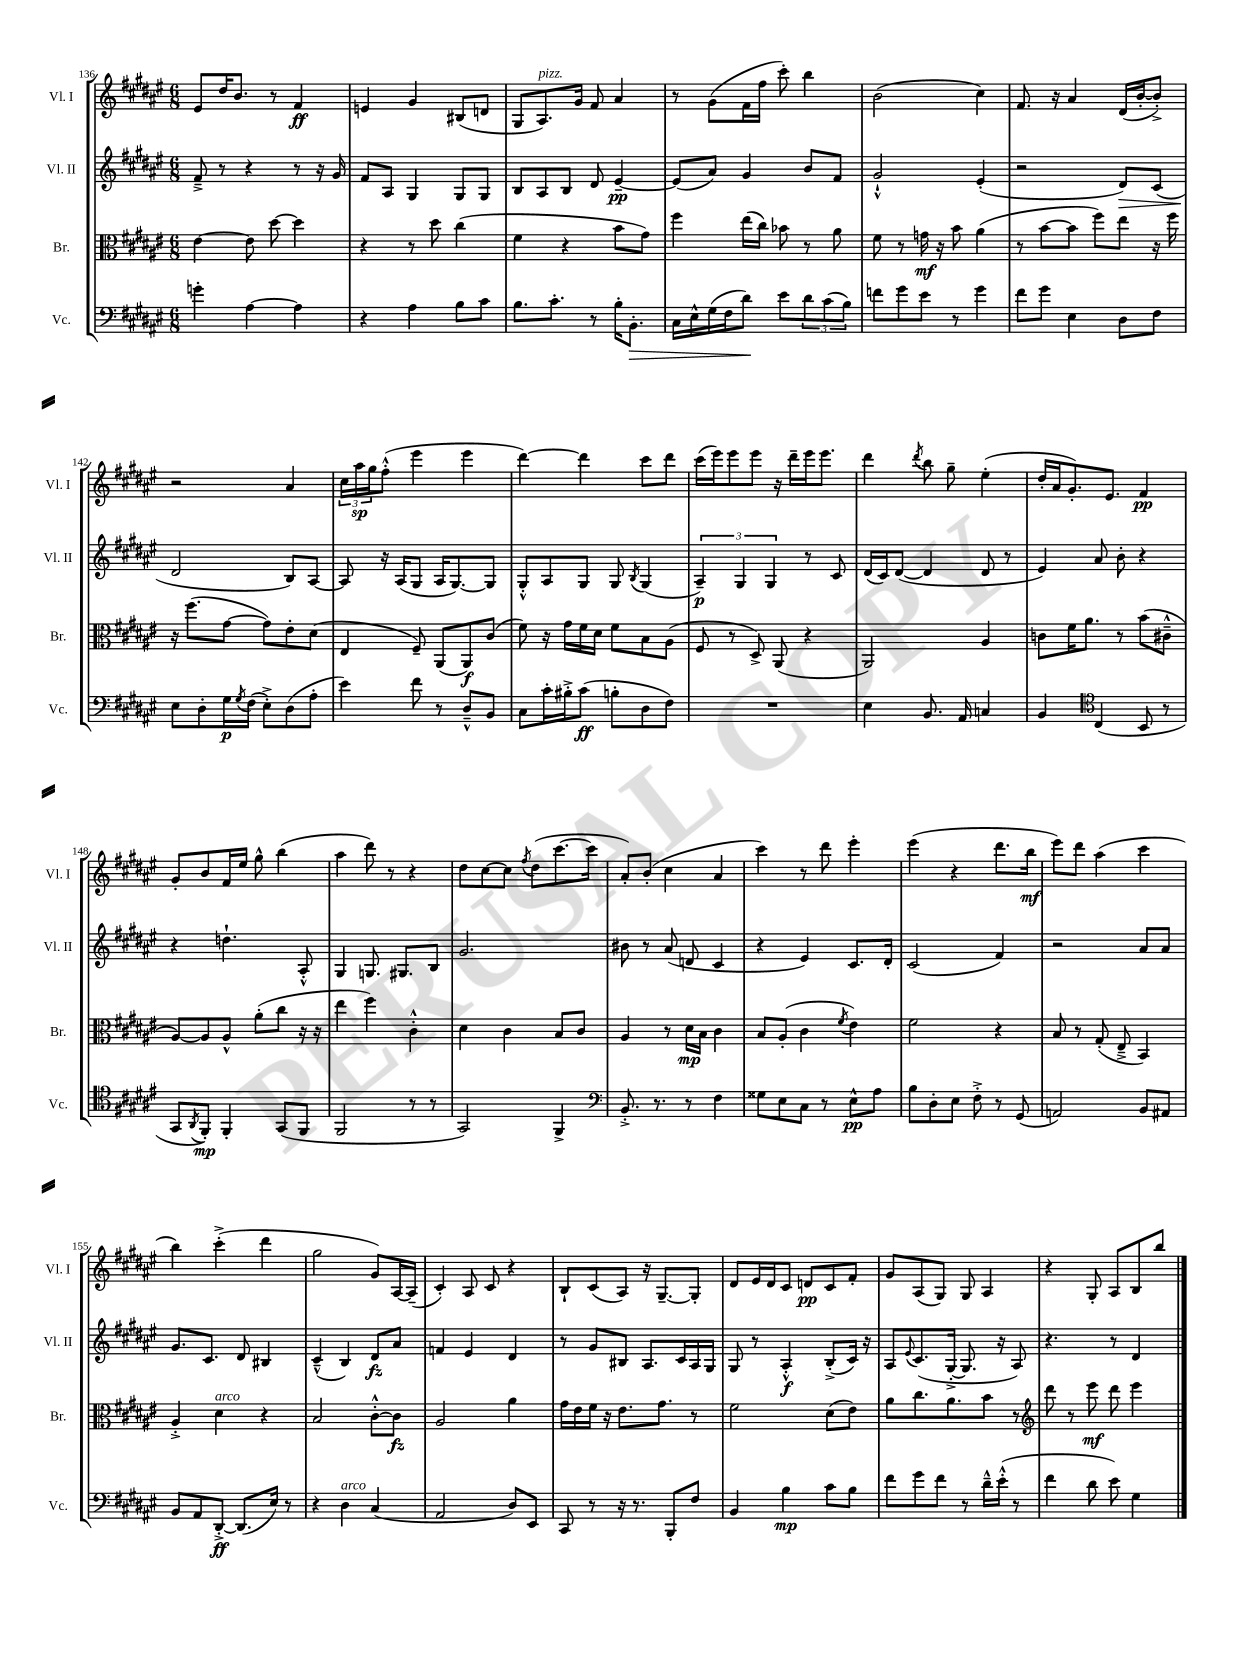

**kern	**dynam	**kern	**dynam	**kern	**dynam	**kern	**dynam
*part4	*part4	*part3	*part3	*part2	*part2	*part1	*part1
*staff4	*staff4	*staff3	*staff3	*staff2	*staff2	*staff1	*staff1
*I"Vc.	*	*I"Br.	*	*I"Vl. II	*	*I"Vl. I	*
*I'Vc.	*	*I'Br.	*	*I'Vl. II	*	*I'Vl. I	*
*clefF4	*	*clefC3	*	*clefG2	*	*clefG2	*
*k[f#c#g#d#a#e#]	*	*k[f#c#g#d#a#e#]	*	*k[f#c#g#d#a#e#]	*	*k[f#c#g#d#a#e#]	*
*M6/8	*	*M6/8	*	*M6/8	*	*M6/8	*
=136	=136	=136	=136	=136	=136	=136	=136
4gn'\	.	[4e#\	.	8f#~^/	.	8e#/L	.
.	.	.	.	8r	.	16dd#/K	.
.	.	.	.	.	.	8.b/J	.
[4A#\	.	8e#\]	.	4r	.	.	.
.	.	[8dd#\	.	.	.	8r	.
4A#\]	.	4dd#\]	.	8r	.	4f#/	ff
.	.	.	.	16r	.	.	.
.	.	.	.	16g#/	.	.	.
=137	=137	=137	=137	=137	=137	=137	=137
4r	.	4r	.	8f#/L	.	4en/	.
.	.	.	.	8A#/J	.	.	.
4A#\	.	8r	.	4G#/	.	4g#/	.
.	.	8dd#\	.	.	.	.	.
8B\L	.	(4cc#\	.	8G#/L	.	(8B#X/L	.
8c#\J	.	.	.	8G#/J	.	8dn/J	.
=138	=138	=138	=138	=138	=138	=138	=138
8.B\L	.	4f#\	.	8B/L	.	8G#/L	.
!	!	!	!	!	!	!LO:TX:a:i:t=pizz.	!
.	.	.	.	8A#/	.	8.A#/)	.
8.c#'\J	.	.	.	.	.	.	.
.	.	4r	.	8B/J	.	.	.
.	.	.	.	.	.	16g#/Jk	.
8r	.	.	.	8d#/	.	8f#/	.
16B'\KL	.	8b\L	.	[4e#~/	pp	4a#/	.
!	!LO:HP:b	!	!	!	!	!	!
8.BB'\J	>	.	.	.	.	.	.
.	.	8g#\J)	.	.	.	.	.
=139	=139	=139	=139	=139	=139	=139	=139
16C#\LL	.	4ff#\	.	(8e#/L]	.	8r	.
16E#^^\	.	.	.	.	.	.	.
(16G#\	.	.	.	8a#/J)	.	(8g#\L	.
16F#\J	.	.	.	.	.	.	.
8d#\J)	.	(16ee#\LL	.	4g#/	.	16f#\L	.
.	.	16cc#\JJ)	.	.	.	16ff#\JJ	.
8e#\L	]	8b-X\	.	.	.	8ccc#'\)	.
12d#\	.	8r	.	8b/L	.	4bb\	.
(12c#\	.	.	.	.	.	.	.
.	.	8a#\	.	8f#/J	.	.	.
12B\J)	.	.	.	.	.	.	.
=140	=140	=140	=140	=140	=140	=140	=140
8fn\L	.	8f#\	.	2g#`^^/	.	(2b\	.
8g#\	.	8r	.	.	.	.	.
8e#\J	.	16gn\	mf	.	.	.	.
.	.	16r	.	.	.	.	.
8r	.	8b\	.	.	.	.	.
4g#\	.	(4a#\	.	(4e#'/	.	4cc#\)	.
=141	=141	=141	=141	=141	=141	=141	=141
8f#\L	.	8r	.	2r	.	8.f#/	.
8g#\J	.	[8b\L	.	.	.	.	.
.	.	.	.	.	.	16r	.
4E#\	.	8b\J]	.	.	.	4a#/	.
.	.	8ff#\L)	.	.	.	.	.
!	!	!	!	!	!LO:HP:b	!	!
8D#\L	.	8ee#\J	.	8d#/L)	>	(16d#/LL	.
.	.	.	.	.	.	[16b'/J	.
8F#\J	.	16r	.	(8c#/J	.	8b'^/J])	.
.	.	16ff#\	.	.	.	.	.
!!LO:LB:g=z
=142	=142	=142	=142	=142	=142	=142	=142
8E#\L	.	16r	.	2d#/	.	2r	.
.	.	(8.ff#\L	.	.	.	.	.
8D#'\	.	.	.	.	.	.	.
16G#\L	p	[8g#\J	.	.	.	.	.
8qG#/	.	.	.	.	.	.	.
(16F#\JJ	.	.	.	.	.	.	.
8E#'^\L)	.	8g#\L])	.	.	.	.	.
(8D#\	.	8e#'\	.	8B/L)	]	4a#/	.
8A#'\J	.	(8d#\J	.	[8A#/J	.	.	.
=143	=143	=143	=143	=143	=143	=143	=143
4e#\)	.	4E#/	.	8A#/]	.	24cc#\LL	.
.	.	.	.	.	.	24aa#\	sp
.	.	.	.	.	.	24gg#\J	.
.	.	.	.	16r	.	(8ff#'^^\J	.
.	.	.	.	(16A#/KL	.	.	.
8f#\	.	8F#~/)	.	8G#/J	.	4eee#\	.
8r	.	(8AA#/L	.	16A#/KL	.	.	.
.	.	.	.	[8.G#/)	.	.	.
8D#~^^/L	.	8AA#/)	f	.	.	4eee#\	.
8BB/J	.	(8c#/J	.	8G#/J]	.	.	.
=144	=144	=144	=144	=144	=144	=144	=144
8C#\L	.	8f#\)	.	8G#'^^/L	.	[4ddd#\)	.
16c#'\L	.	16r	.	8A#/	.	.	.
16B#X'^\J	.	16g#\LL	.	.	.	.	.
(8c#\J	ff	16f#\	.	8G#/J	.	4ddd#\]	.
.	.	16d#\JJ	.	.	.	.	.
8Bn'\L	.	8f#\L	.	8G#/	.	.	.
.	.	.	.	8qB/	.	.	.
8D#\	.	8B\	.	(4G#/	.	8ccc#\L	.
8F#\J)	.	(8A#\J	.	.	.	8ddd#\J	.
=145	=145	=145	=145	=145	=145	=145	=145
2.r	.	8F#/	.	6A#~/)	p	(16ccc#\LL	.
.	.	.	.	.	.	16eee#\J)	.
.	.	8r	.	.	.	8eee#\	.
.	.	.	.	6G#/	.	.	.
.	.	8D#^/)	.	.	.	8eee#\J	.
.	.	.	.	6G#/	.	.	.
.	.	(8AA#/	.	.	.	16r	.
.	.	.	.	.	.	16ddd#~\LL	.
.	.	4r	.	8r	.	16eee#\J	.
.	.	.	.	.	.	8.eee#\J	.
.	.	.	.	8c#/	.	.	.
=146	=146	=146	=146	=146	=146	=146	=146
4E#\	.	2AA#/)	.	(16d#/LL	.	4ddd#\	.
.	.	.	.	16c#/J)	.	.	.
.	.	.	.	([8d#/J	.	.	.
.	.	.	.	.	.	8qddd#/	.
8.BB/	.	.	.	4d#/]	.	8bb\	.
.	.	.	.	.	.	8gg#~\	.
16AA#/	.	.	.	.	.	.	.
4Cn/	.	4A#/	.	8d#/	.	(4ee#'\	.
.	.	.	.	8r	.	.	.
=147	=147	=147	=147	=147	=147	=147	=147
4BB/	.	8cn\L	.	4e#/)	.	16dd#'/LL	.
.	.	.	.	.	.	16a#/J	.
.	.	16f#\K	.	.	.	8.g#'/)	.
.	.	8.a#\J	.	.	.	.	.
*clefC4	*	*	*	*	*	*	*
(4C#/	.	.	.	8a#/	.	.	.
.	.	.	.	.	.	8.e#/J	.
.	.	8r	.	8b'\	.	.	.
8BB/	.	(8b\L	.	4r	.	4f#/	pp
8r	.	8c#X~^^\J	.	.	.	.	.
!!LO:LB:g=z
=148	=148	=148	=148	=148	=148	=148	=148
8GG#/L	.	[8A#/L)	.	4r	.	8g#'/L	.
8qAA#/	.	.	.	.	.	.	.
8FF#'/J)	mp	8A#/]	.	.	.	8b/	.
4FF#'/	.	8A#^^/J	.	4.ddn`\	.	16f#/L	.
.	.	.	.	.	.	16ee#/JJ	.
.	.	(8a#'\L	.	.	.	8gg#^^\	.
(8GG#/L	.	8cc#\J	.	.	.	(4bb\	.
8FF#/J	.	16r	.	8A#'^^/	.	.	.
.	.	16r	.	.	.	.	.
=149	=149	=149	=149	=149	=149	=149	=149
2FF#/	.	4ee#\	.	4G#/	.	4aa#\	.
.	.	4ff#\)	.	8.Gn/	.	8ddd#\)	.
.	.	.	.	.	.	8r	.
.	.	.	.	8.G#X/L	.	.	.
8r	.	4c#'^^\	.	.	.	4r	.
8r	.	.	.	8B/J	.	.	.
=150	=150	=150	=150	=150	=150	=150	=150
2GG#/)	.	4d#\	.	2.g#/	.	8dd#\L	.
.	.	.	.	.	.	[8cc#\	.
.	.	4c#\	.	.	.	8cc#\J]	.
.	.	.	.	.	.	8qff#/	.
.	.	.	.	.	.	(8dd#\L	.
4FF#^/	.	8B/L	.	.	.	[8.ccc#\	.
.	.	8c#/J	.	.	.	.	.
.	.	.	.	.	.	16ccc#\Jk]	.
=151	=151	=151	=151	=151	=151	=151	=151
*clefF4	*	*	*	*	*	*	*
8.BB'^/	.	4A#/	.	8b#X\	.	8a#'/L)	.
.	.	.	.	8r	.	(8b'/J	.
8.r	.	.	.	.	.	.	.
.	.	8r	.	(8a#/	.	4cc#\	.
8r	.	16d#\LL	mp	8dn/	.	.	.
.	.	16B\JJ	.	.	.	.	.
4F#\	.	4c#\	.	4c#/	.	4a#/	.
=152	=152	=152	=152	=152	=152	=152	=152
8G##X\L	.	8B/L	.	4r	.	4ccc#\)	.
8E#\	.	(8A#'/J	.	.	.	.	.
8C#\J	.	4c#\	.	4e#/)	.	8r	.
8r	.	.	.	.	.	8ddd#\	.
.	.	8qf#/	.	.	.	.	.
8E#^^\L	pp	4e#\)	.	8.c#/L	.	4eee#'\	.
8A#\J	.	.	.	.	.	.	.
.	.	.	.	16d#'/Jk	.	.	.
=153	=153	=153	=153	=153	=153	=153	=153
8B\L	.	2f#\	.	(2c#/	.	(4eee#\	.
8D#'\	.	.	.	.	.	.	.
8E#\J	.	.	.	.	.	4r	.
8F#'^\	.	.	.	.	.	.	.
8r	.	4r	.	4f#/)	.	8.ddd#\L	.
(8GG#/	.	.	.	.	.	.	.
.	.	.	.	.	.	16bb\Jk	mf
=154	=154	=154	=154	=154	=154	=154	=154
2AAn/)	.	8B/	.	2r	.	8eee#\L)	.
.	.	8r	.	.	.	8ddd#\J	.
.	.	(8G#'/	.	.	.	(4aa#\	.
.	.	8E#~^/	.	.	.	.	.
8BB/L	.	4BB/)	.	8a#/L	.	4ccc#\	.
8AA#X/J	.	.	.	8a#/J	.	.	.
!!LO:LB:g=z
=155	=155	=155	=155	=155	=155	=155	=155
8BB/L	.	4A#'^/	.	8.g#/L	.	4bb\)	.
8AA#/	.	.	.	.	.	.	.
.	.	.	.	8.c#/J	.	.	.
!	!	!LO:TX:a:i:t=arco	!	!	!	!	!
[8DD#'^/J	ff	4d#\	.	.	.	(4ccc#'^\	.
(8.DD#/L]	.	.	.	8d#/	.	.	.
.	.	4r	.	4B#X/	.	4ddd#\	.
16E#/Jk)	.	.	.	.	.	.	.
8r	.	.	.	.	.	.	.
=156	=156	=156	=156	=156	=156	=156	=156
4r	.	2B/	.	(4c#~^^/	.	2gg#\	.
!LO:TX:a:i:t=arco	!	!	!	!	!	!	!
4D#\	.	.	.	4B/)	.	.	.
(4C#/	.	[8c#'^^\L	.	8d#/L	fz	8g#/L)	.
.	.	8c#\J]	fz	8a#/J	.	[16A#/L	.
.	.	.	.	.	.	(16A#~/JJ]	.
=157	=157	=157	=157	=157	=157	=157	=157
2AA#/	.	2A#/	.	4fn/	.	4c#'/)	.
.	.	.	.	4e#/	.	8A#/	.
.	.	.	.	.	.	8c#/	.
8D#/L)	.	4a#\	.	4d#/	.	4r	.
8EE#/J	.	.	.	.	.	.	.
=158	=158	=158	=158	=158	=158	=158	=158
8CC#/	.	16g#\LL	.	8r	.	8B`/L	.
.	.	16e#\	.	.	.	.	.
8r	.	16f#\JJ	.	8g#/L	.	(8c#/	.
.	.	16r	.	.	.	.	.
16r	.	8.e#\L	.	8B#X/J	.	8A#/J)	.
8.r	.	.	.	.	.	.	.
.	.	.	.	8.A#/L	.	16r	.
.	.	8.g#\J	.	.	.	[8.G#~/L	.
8BBB'/L	.	.	.	.	.	.	.
.	.	.	.	16c#/L	.	.	.
8F#/J	.	8r	.	16A#/	.	8G#'/J]	.
.	.	.	.	16G#/JJ	.	.	.
=159	=159	=159	=159	=159	=159	=159	=159
4BB/	.	2f#\	.	8G#/	.	8d#/L	.
.	.	.	.	8r	.	16e#/L	.
.	.	.	.	.	.	16d#/J	.
4B\	mp	.	.	4A#'^^/	f	8c#/J	.
.	.	.	.	.	.	8dn/L	pp
8c#\L	.	(8d#\L	.	(8B'^/L	.	8c#/	.
8B\J	.	8e#\J)	.	16c#/Jk)	.	8f#'/J	.
.	.	.	.	16r	.	.	.
=160	=160	=160	=160	=160	=160	=160	=160
8f#\L	.	8a#\L	.	8A#/L	.	8g#/L	.
.	.	.	.	8qqe#/	.	.	.
8g#\	.	8.cc#\	.	(8.c#/	.	(8A#/	.
8f#\J	.	.	.	.	.	8G#/J)	.
.	.	8.a#\	.	[16G#'^/Jk	.	.	.
8r	.	.	.	8.G#/]	.	8G#/	.
16d#~^^\LL	.	8b\J	.	.	.	4A#/	.
(16e#'^^\JJ	.	.	.	16r	.	.	.
8r	.	8r	.	8A#/)	.	.	.
=161	=161	=161	=161	=161	=161	=161	=161
*	*	*clefG2	*	*	*	*	*
4f#\	.	8ddd#\	.	4.r	.	4r	.
.	.	8r	.	.	.	.	.
8d#\	.	8eee#\	mf	.	.	8G#'/	.
8e#\)	.	8ddd#\	.	8r	.	8A#/L	.
4G#\	.	4eee#\	.	4d#/	.	8B/	.
.	.	.	.	.	.	8bb/J	.
==	==	==	==	==	==	==	==
*-	*-	*-	*-	*-	*-	*-	*-
